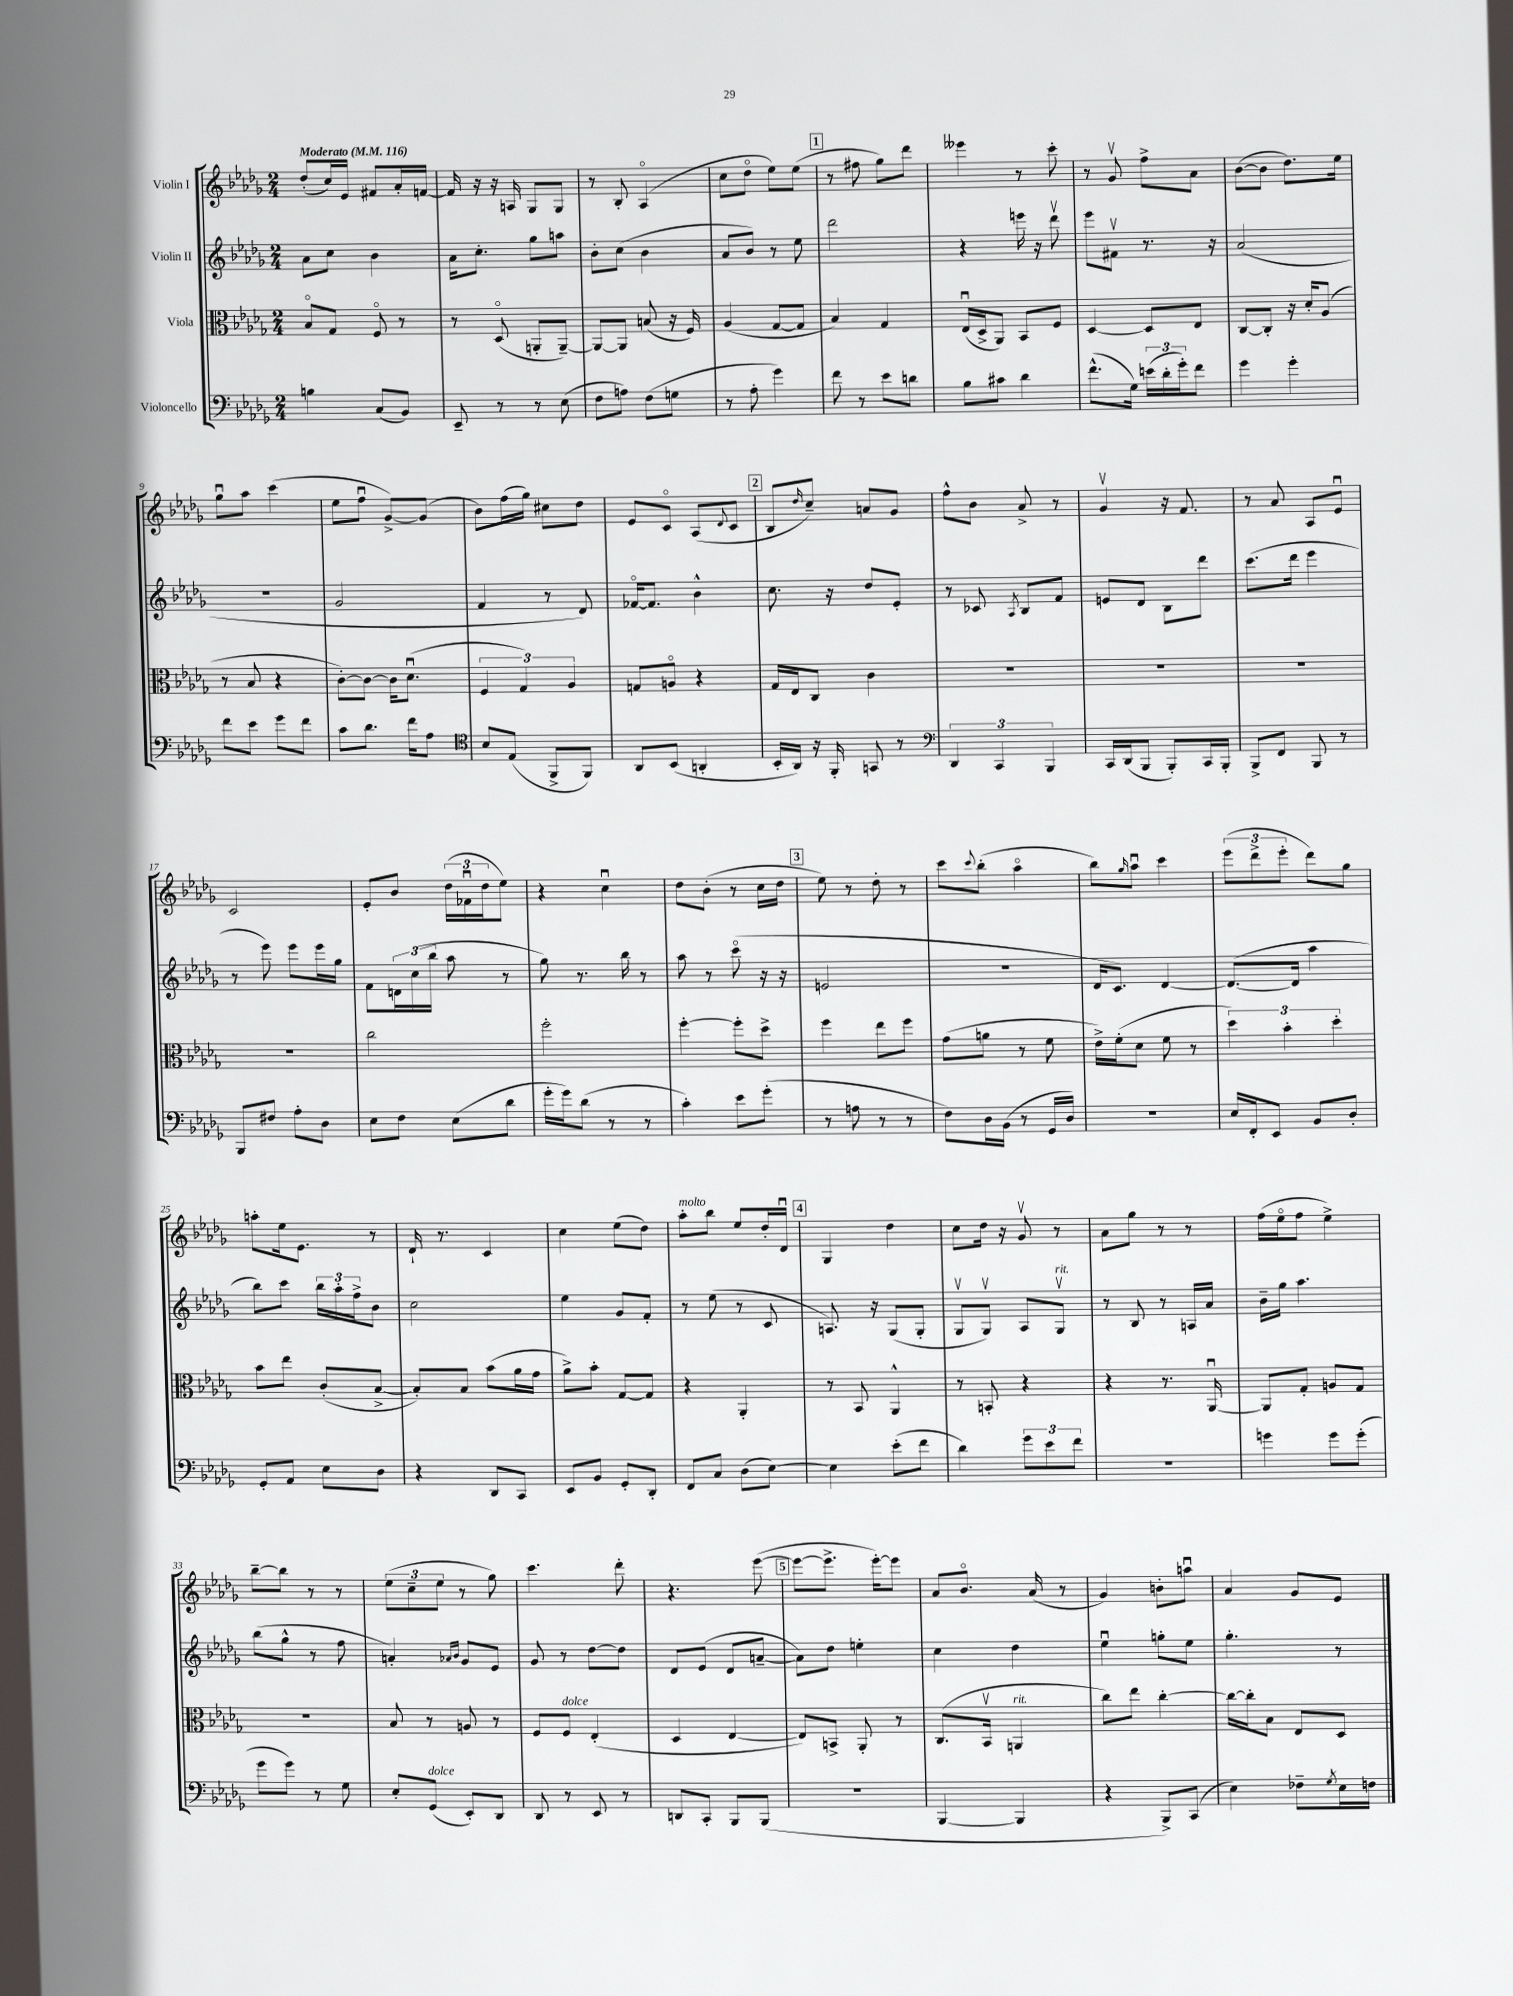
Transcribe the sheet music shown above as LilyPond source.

<<
\new StaffGroup <<
\new Staff = "s0" \with { instrumentName = "Violin I" } {
    \clef treble \key des \major \numericTimeSignature \time 2/4 \tempo "Moderato" 4 = 116
    des''8-.( c''16) ees'16 fis'8 aes'16-. f'16~ |
    f'16 r16 r16 a16 ges8 ges8 |
    r8 bes8-. aes4\flageolet( |
    c''8 des''8\flageolet ees''8) ees''8( |
    \mark \markup { \box "1" } r8 fis''8 ges''8) des'''8 |
    eeses'''4 r8 c'''8-. |
    r8 ges'8\upbow f''8-> aes'8 |
    bes'8~( bes'8 des''8.) ees''16 |
    ges''8\downbow aes''8 c'''4( |
    ees''8 f''8\downbow ges'8~->) ges'8( |
    bes'8) f''16( ges''16) cis''8 des''8 |
    ees'8 c'8\flageolet aes8( \appoggiatura { des'8 } c'8 |
    \mark \markup { \box "2" } bes8 \grace { des''16 } c''8--) a'8 ges'8 |
    f''8-^ bes'8 aes'8-> r8 |
    ges'4\upbow r16 f'8. |
    r8 aes'8 aes8 ees'8\downbow |
    c'2 |
    ees'8-. bes'8 \tuplet 3/2 { des''16( fes'16\downbow des''16 } ees''8) |
    r4 c''4\downbow |
    des''8 bes'8-.( r8 c''16 des''16 |
    \mark \markup { \box "3" } ees''8) r8 des''8-. r8 |
    c'''8 \appoggiatura { c'''8 } bes''8-.( aes''4\flageolet |
    bes''8) \grace { ges''16 } aes''8\downbow c'''4 |
    \tuplet 3/2 { ees'''8( des'''8-> ees'''8-. } des'''8) ges''8 |
    a''8-. ees''16 ees'8. r8 |
    des'16-! r8. c'4 |
    c''4 ees''8( des''8) |
    aes''8-.^\markup { \italic "molto" } bes''8 ees''8 des''16-. des'16\downbow |
    \mark \markup { \box "4" } ges4 des''4 |
    c''8 des''16 r16 ges'8\upbow r8 |
    aes'8 ges''8 r8 r8 |
    f''16( ees''16\flageolet f''8 ees''4->) |
    bes''8~-- bes''8 r8 r8 |
    \tuplet 3/2 { ees''8( c''8-- ees''8 } r8 ges''8) |
    c'''4. des'''8-. |
    r4. ees'''8~( |
    \mark \markup { \box "5" } ees'''8~ ees'''8.-> ees'''16~-.) ees'''8 |
    aes'8 bes'8.\flageolet aes'16( r8 |
    ges'4) b'8-. a''8\downbow |
    aes'4 ges'8 ees'8 \bar "|." |
}
\new Staff = "s1" \with { instrumentName = "Violin II" } {
    \clef treble \key des \major \numericTimeSignature \time 2/4
    aes'8 c''8 bes'4 |
    aes'16 c''8.-. ges''8 a''8 |
    bes'8-. c''8( bes'4 |
    aes'8 bes'8) r8 ees''8 |
    \mark \markup { \box "1" } des'''2 |
    r4 e'''16 r16 des'''8\upbow |
    ees'''8 fis'8\upbow r8. r16 |
    aes'2( |
    R2 |
    ges'2 |
    f'4 r8 des'8) |
    fes'16~\flageolet fes'8. bes'4-^ |
    \mark \markup { \box "2" } c''8. r16 des''8 ees'8-. |
    r8 ces'8 \acciaccatura { aes8 } bes8 f'8 |
    e'8 des'8 bes8 des'''8 |
    c'''8.( des'''16 ees'''4 |
    r8 ees'''8) ees'''8 ees'''16 ges''16 |
    f'8 \tuplet 3/2 { d'16 c''16( bes''16 } aes''8 r8 |
    ges''8) r8. bes''16 r8 |
    aes''8 r8 c'''8\flageolet( r16 r16 |
    \mark \markup { \box "3" } e'2 |
    R2 |
    des'16 c'8.) des'4~ |
    des'8.~( des'16 aes''4 |
    bes''8) c'''8 \tuplet 3/2 { bes''16 aes''16-. f''16-> } bes'8 |
    c''2 |
    ees''4 ges'8 f'8-. |
    r8 ees''8( r8 c'8 |
    \mark \markup { \box "4" } a8.) r16 ges8( ges8-. |
    ges8\upbow ges8\upbow) aes8 ges8\upbow^\markup { \italic "rit." } |
    r8 bes8 r8 a16 aes'16 |
    bes'16-- ges''16 aes''4. |
    bes''8( ges''8-^ r8 f''8 |
    a'4-.) \grace { aes'16 bes'16 } ges'8 ees'8 |
    ges'8 r8 des''8~ des''8 |
    des'8 ees'8( des'8 a'8~-- |
    \mark \markup { \box "5" } a'8) des''8 e''4-. |
    c''4 des''4 |
    ees''4\downbow g''8-. ees''8 |
    ges''4.-. r8 \bar "|." |
}
\new Staff = "s2" \with { instrumentName = "Viola" } {
    \clef alto \key des \major \numericTimeSignature \time 2/4
    bes8\flageolet ges8 f8\flageolet r8 |
    r8 des8\flageolet( a,8-. a,8~--) |
    a,8~ a,8 b8( r16 f16) |
    aes4( ges8~ ges8 |
    \mark \markup { \box "1" } bes4) ges4 |
    ees16\downbow( des16-> aes,8) bes,8 f8 |
    des4~ des8 ees8 |
    c8~ c8-. r16 des'16-. aes8( |
    r8 bes8 r4 |
    c'8~-.) c'8~ c'16 des'8.\downbow( |
    \tuplet 3/2 { f4 ges4) aes4 } |
    g8 a8\flageolet r4 |
    \mark \markup { \box "2" } ges16 ees16 c8 c'4 |
    R2 |
    R2 |
    R2 |
    R2 |
    c''2 |
    f''2-. |
    f''4~-. f''8-. des''8-> |
    \mark \markup { \box "3" } f''4 ees''8 f''8 |
    ges'8( a'8 r8 f'8 |
    ees'16->) f'16-.( des'8 f'8 r8 |
    \tuplet 3/2 { des''4) bes'4-. des''4-. } |
    bes'8 ees''8 c'8-.( bes8~-> |
    bes8-.) bes8 bes'8( aes'16 ges'16 |
    aes'8->) bes'8-. ges8~ ges8 |
    r4 aes,4-. |
    \mark \markup { \box "4" } r8 bes,8 aes,4-^ |
    r8 b,8-. r4 |
    r4 r8. aes,16~\downbow |
    aes,8 ges8-. a8 ges8 |
    R2 |
    bes8 r8 a8 r8 |
    f8 f8^\markup { \italic "dolce" } ees4-.( |
    des4 ees4~ |
    \mark \markup { \box "5" } ees8) b,8-> aes,8-. r8 |
    c8.( bes,16\upbow a,4^\markup { \italic "rit." } |
    c''8) ees''8 c''4~-. |
    c''16~ c''16-. bes8 ees8 des8 \bar "|." |
}
\new Staff = "s3" \with { instrumentName = "Violoncello" } {
    \clef bass \key des \major \numericTimeSignature \time 2/4
    b4 c8( bes,8) |
    ees,8-- r8 r8 ees8( |
    f8 a8) f8( g8 |
    r8 aes8-. ges'4) |
    \mark \markup { \box "1" } f'8 r8 ees'8 d'8 |
    bes8 cis'8 des'4 |
    f'8.-^( ges16) \tuplet 3/2 { e'16( des'16-. ges'16-.) } f'8 |
    ges'4 ges'4-. |
    f'8 ees'8 ges'8 f'8 |
    c'8 des'8. f'16 aes8 |
    \clef tenor bes8 ees8( f,8-> f,8) |
    aes,8 bes,8( a,4-. |
    \mark \markup { \box "2" } bes,16-. aes,16) r16 f,16-. g,8 r8 |
    \clef bass \tuplet 3/2 { des,4 c,4 bes,,4 } |
    c,16 des,16( bes,,8 bes,,8-.) c,16 bes,,16-. |
    bes,,8-> f,8 bes,,8 r8 |
    bes,,8 fis8 aes8-. des8 |
    ees8 f8 ees8( des'8 |
    ges'16-. ges'16) des'8( r8 r8 |
    c'4-.) ees'8 ges'8-.( |
    \mark \markup { \box "3" } r8 a8 r8 r8 |
    f8) des16 bes,16( r8 ges,16 des16) |
    r2 |
    ees16 f,16-. ees,8 bes,8 des8-. |
    ges,8-. aes,8 ees8 des8 |
    r4 des,8 c,8 |
    ees,8 bes,8 ges,8-. des,8-. |
    f,8 c8 des8( ees8~) |
    \mark \markup { \box "4" } ees4 ees'8-.( f'8 |
    des'4) \tuplet 3/2 { ges'8 ees'8 f'8 } |
    R2 |
    g'4 g'8 g'8-.( |
    ges'8 ges'8) r8 ges8 |
    ees8-. ges,8^\markup { \italic "dolce" }( ees,8-.) des,8 |
    des,8 r8 ees,8 r8 |
    d,8 c,8-. bes,,8 bes,,8( |
    \mark \markup { \box "5" } R2 |
    bes,,4~ bes,,4 |
    r4 bes,,8->) c,8( |
    ees4) fes8-- \acciaccatura { ges8 } ees16 f16 \bar "|." |
}
>>
>>
